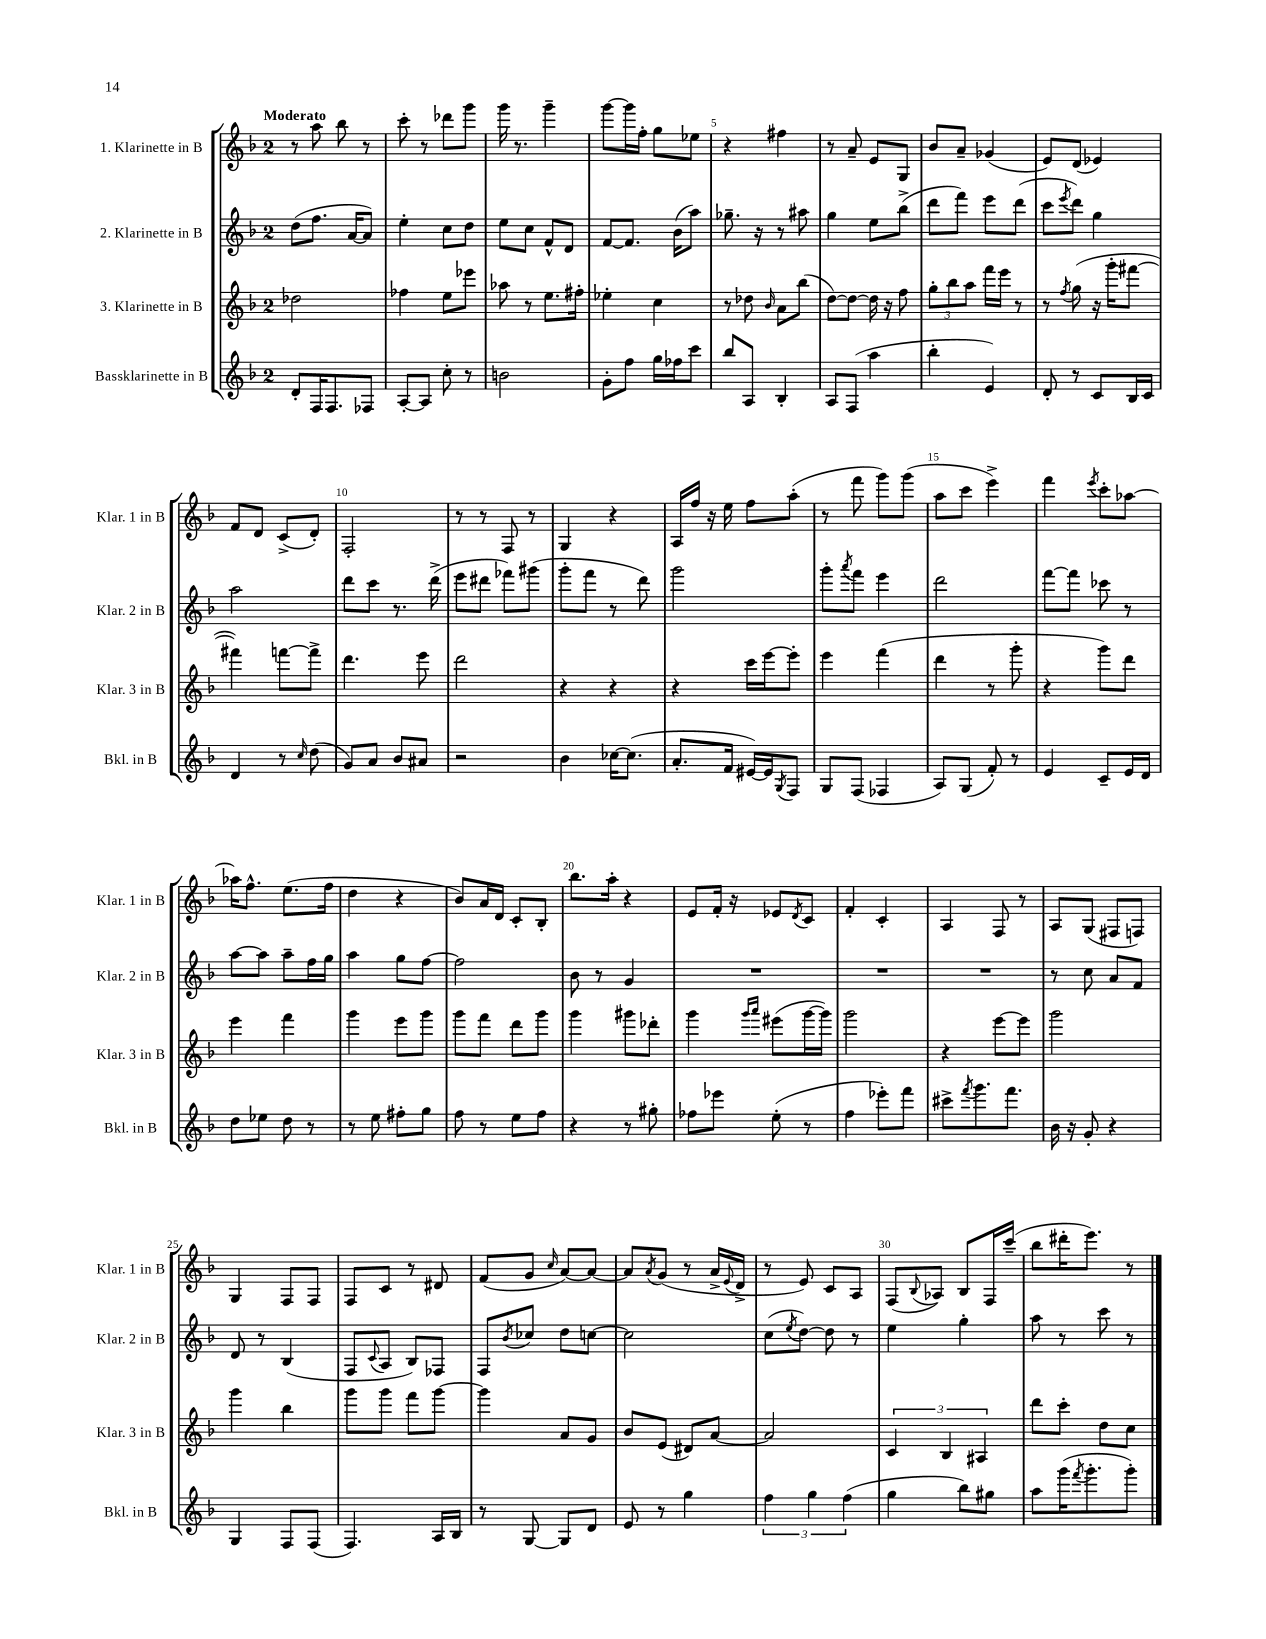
<<
\new StaffGroup <<
\new Staff = "s0" \with { instrumentName = "1. Klarinette in B" shortInstrumentName = "Klar. 1 in B" } {
    \clef treble \key f \major \once \override Staff.TimeSignature.style = #'single-digit \time 2/4 \tempo "Moderato"
    r8 a''8 bes''8 r8 |
    c'''8-. r8 des'''8 g'''8 |
    g'''16 r8. g'''4-- |
    g'''8~ g'''16 f''16-. g''8 ees''8 |
    r4 fis''4 |
    r8 a'8-- e'8 g8 |
    bes'8 a'8-- ges'4( |
    e'8) d'8( ees'4) |
    f'8 d'8 c'8->( d'8-.) |
    f2-. |
    r8 r8 f8 r8 |
    g4 r4 |
    a16 f''16 r16 e''16 f''8 a''8-.( |
    r8 f'''8 g'''8) g'''8( |
    a''8 c'''8 e'''4->) |
    f'''4 \acciaccatura { e'''8 } c'''8-. aes''8~ |
    aes''16 f''8.-^ e''8.( f''16 |
    d''4 r4 |
    bes'8) a'16 d'16 c'8-. bes8-. |
    bes''8. a''16-. r4 |
    e'8 f'16-. r16 ees'8 \acciaccatura { d'8 } c'8 |
    f'4-. c'4-. |
    a4 f8 r8 |
    a8 g8( fis8 f8) |
    g4 f8 f8 |
    f8 c'8 r8 dis'8 |
    f'8( g'8 \grace { c''16 } a'8~) a'8~ |
    a'8 \acciaccatura { a'8 } g'8( r8 a'16-> \appoggiatura { e'8 } d'16-> |
    r8 e'8) c'8 a8 |
    f8( \appoggiatura { bes8 } aes8) bes8 f16 c'''16--( |
    bes''8 dis'''16-. e'''8.) r8 \bar "|." |
}
\new Staff = "s1" \with { instrumentName = "2. Klarinette in B" shortInstrumentName = "Klar. 2 in B" } {
    \clef treble \key f \major \once \override Staff.TimeSignature.style = #'single-digit \time 2/4
    d''8( f''8. a'16~ a'8) |
    e''4-. c''8 d''8 |
    e''8 c''8 f'8-^ d'8 |
    f'8~ f'8. bes'16( a''8) |
    ges''8.-- r16 r8 ais''8 |
    g''4 e''8 bes''8->( |
    d'''8 f'''8) e'''8 d'''8( |
    c'''8 \acciaccatura { e'''8 } d'''8) g''4 |
    a''2 |
    d'''8 c'''8 r8. d'''16->( |
    e'''8 dis'''8 fes'''8) gis'''8( |
    g'''8-. f'''8 r8 d'''8) |
    g'''2 |
    g'''8-. \acciaccatura { a'''8 } f'''8 e'''4 |
    d'''2 |
    f'''8~ f'''8 ces'''8 r8 |
    a''8~ a''8 a''8-- f''16 g''16 |
    a''4 g''8 f''8~ |
    f''2 |
    bes'8 r8 g'4 |
    R2 |
    R2 |
    R2 |
    r8 c''8 a'8 f'8 |
    d'8 r8 bes4( |
    f8 \appoggiatura { c'8 } a8 bes8) fes8 |
    f8 \acciaccatura { bes'8 } ces''8 d''8 c''8~ |
    c''2 |
    c''8( \acciaccatura { e''8 } d''8~) d''8 r8 |
    e''4 g''4-. |
    a''8 r8 c'''8 r8 \bar "|." |
}
\new Staff = "s2" \with { instrumentName = "3. Klarinette in B" shortInstrumentName = "Klar. 3 in B" } {
    \clef treble \key f \major \once \override Staff.TimeSignature.style = #'single-digit \time 2/4
    des''2 |
    fes''4 e''8 ees'''8 |
    aes''8 r8 e''8. fis''16-. |
    ees''4-. c''4 |
    r8 des''8 \grace { bes'16 } a'8 bes''8( |
    d''8~) d''8~ d''16 r16 f''8 |
    \tuplet 3/2 { g''8-. bes''8 a''8 } f'''16 e'''16 r8 |
    r8 \acciaccatura { f''8 } g''8( r16 g'''16-. fis'''8~ |
    fis'''4) f'''8~ f'''8-> |
    d'''4. e'''8 |
    d'''2 |
    r4 r4 |
    r4 c'''16 e'''16~ e'''8-. |
    e'''4 f'''4( |
    d'''4 r8 g'''8-. |
    r4 g'''8) d'''8 |
    e'''4 f'''4 |
    g'''4 e'''8 g'''8 |
    g'''8 f'''8 d'''8 g'''8 |
    g'''4 gis'''8 des'''8-. |
    g'''4 \grace { g'''16 a'''16 } eis'''8( g'''16~ g'''16) |
    g'''2 |
    r4 e'''8~ e'''8 |
    g'''2 |
    g'''4 bes''4 |
    g'''8 g'''8 f'''8 g'''8~ |
    g'''4 a'8 g'8 |
    bes'8 e'8( dis'8) a'8~ |
    a'2 |
    \tuplet 3/2 { c'4 bes4 ais4 } |
    d'''8 c'''8-. d''8 c''8 \bar "|." |
}
\new Staff = "s3" \with { instrumentName = "Bassklarinette in B" shortInstrumentName = "Bkl. in B" } {
    \clef treble \key f \major \once \override Staff.TimeSignature.style = #'single-digit \time 2/4
    d'8-. f16 f8. fes8 |
    a8~-. a8 c''8-. r8 |
    b'2 |
    g'8-. f''8 g''16 fes''16 c'''8 |
    bes''8 a8 bes4-. |
    a8 f8( a''4 |
    bes''4-. e'4) |
    d'8-. r8 c'8 bes16 c'16 |
    d'4 r8 \grace { c''16 } d''8( |
    g'8) a'8 bes'8 ais'8 |
    r2 |
    bes'4 ces''16~ ces''8.( |
    a'8.-. f'16 eis'16~) eis'16 \acciaccatura { g8 } f8 |
    g8 f8( fes4 |
    a8) g8( f'8-.) r8 |
    e'4 c'8-- e'16 d'16 |
    d''8 ees''8 d''8 r8 |
    r8 e''8 fis''8-. g''8 |
    f''8 r8 e''8 f''8 |
    r4 r8 gis''8-. |
    fes''8 ees'''8 e''8-.( r8 |
    f''4 ees'''8-.) f'''8 |
    cis'''8-> \acciaccatura { f'''8 } g'''8. f'''8. |
    bes'16 r16 g'8-. r4 |
    g4 f8 f8( |
    f4.) a16 bes16 |
    r8 g8~ g8 d'8 |
    e'8 r8 g''4 |
    \tuplet 3/2 { f''4 g''4 f''4( } |
    g''4 bes''8) gis''8 |
    a''8 g'''16( \acciaccatura { f'''8 } g'''8.-. g'''8-.) \bar "|." |
}
>>
>>
\layout { \context { \Score \override BarNumber.break-visibility = ##(#f #t #t) barNumberVisibility = #(every-nth-bar-number-visible 5) } }
